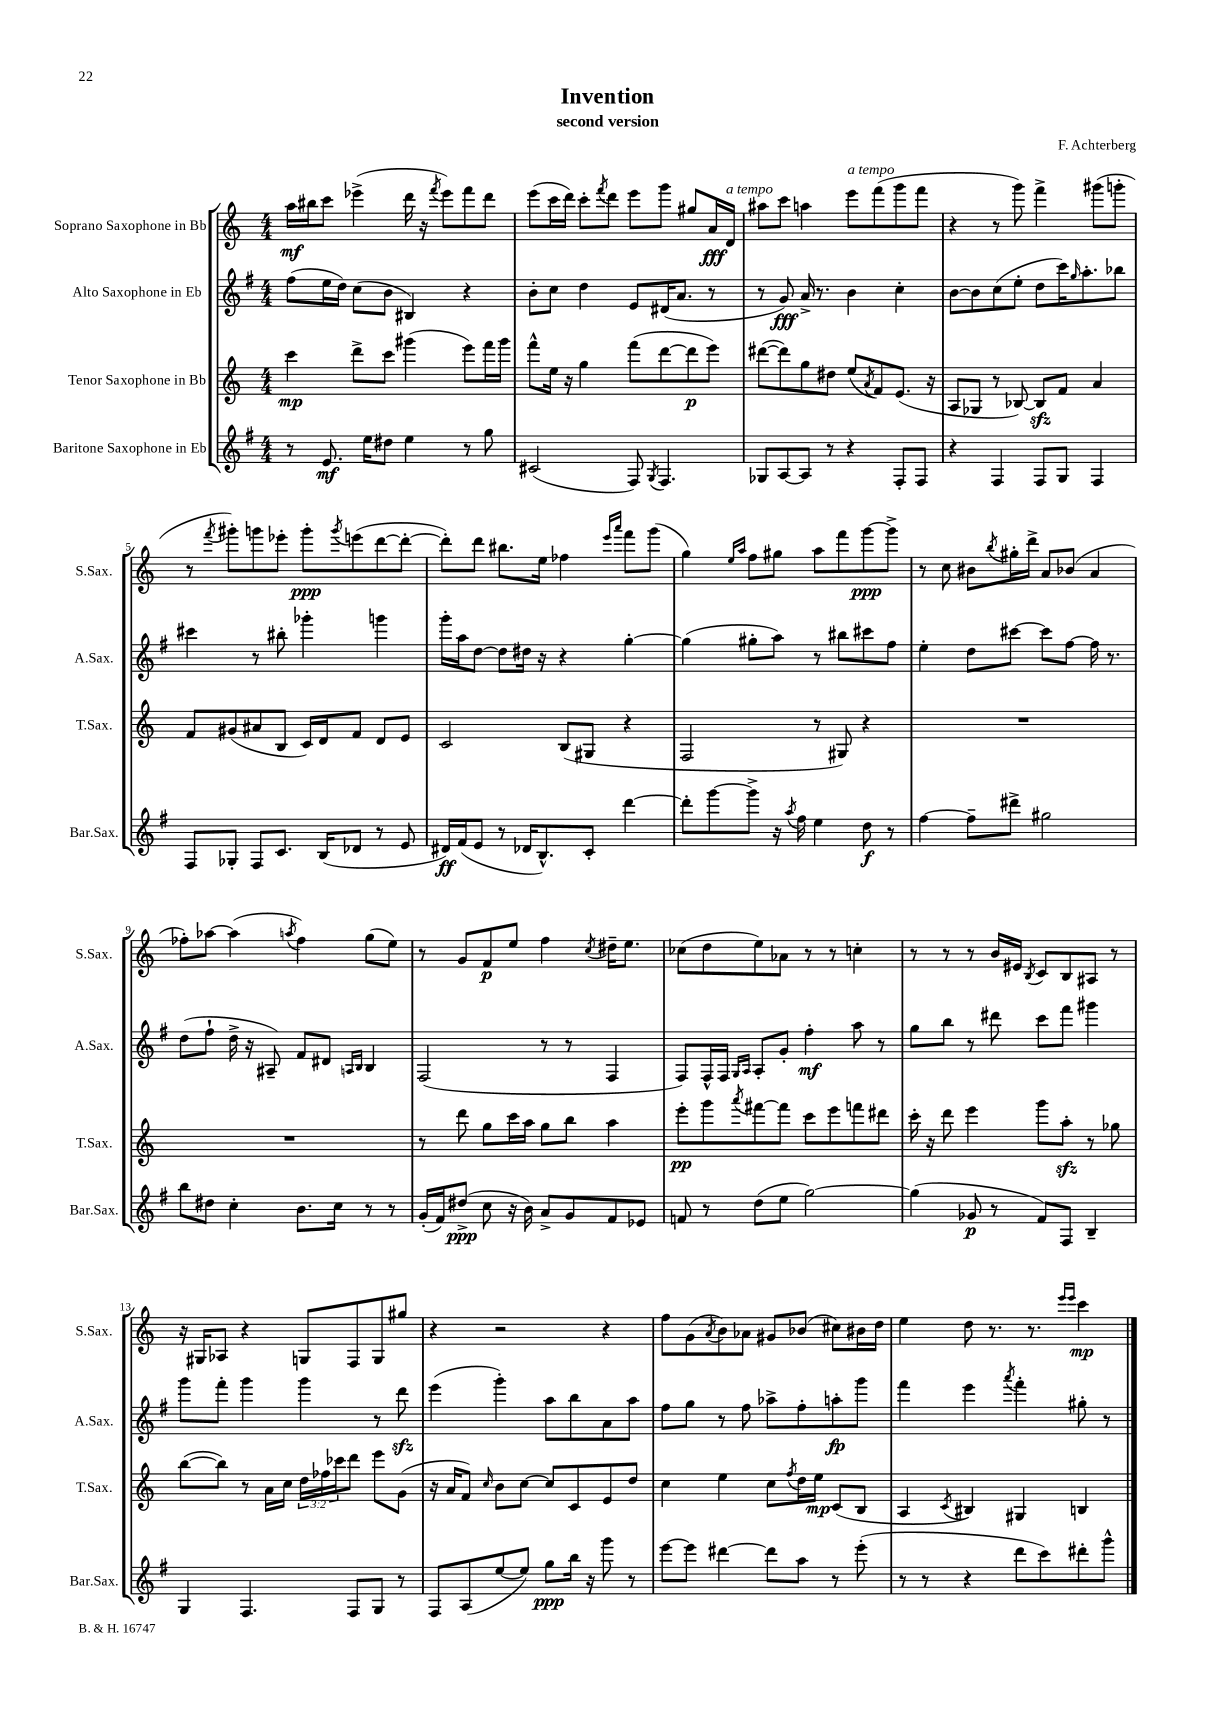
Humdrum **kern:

**kern	**kern	**kern	**kern
*staff4	*staff3	*staff2	*staff1
*clefG2	*clefG2	*clefG2	*clefG2
*k[f#]	*k[]	*k[f#]	*k[]
*M4/4	*M4/4	*M4/4	*M4/4
8r	4ccc	(8ff#	16aa
.	.	.	16bb#
8.e	.	16ee	8ccc
.	.	16dd)	.
.	8ddd^	(8cc	(4eee-^
16ee	.	.	.
8dd#	8ccc	8b	.
4ee	(4ggg#	4B#)	16ddd
.	.	.	16r
.	.	.	8qfff
.	.	.	8eee-)
8r	8eee)	4r	8fff
8gg	16fff	.	8ddd
.	16ggg#	.	.
=	=	=	=
(2c#	8fff^^	8b'	(8eee
.	16ee	8cc	16ccc
.	16r	.	16ddd)
.	4gg	4dd	8ccc'
.	.	.	8qfff
.	.	.	8ddd
8F#)	(8fff	8e	8eee
8qG	.	.	.
4.F#	[8ddd	(16d#	8ggg
.	.	8.a	.
.	8ddd]	.	8gg#
.	8eee)	8r	16a
.	.	.	16d
=	=	=	=
8G-	([8ddd#	8r	8aa#
[8A	8ddd#])	8g)	8ccc
8A]	8gg	16a^	4aa
.	.	8.r	.
8r	8dd#	.	.
4r	(8ee	4b	8eee
.	8qa	.	.
.	8f)	.	(8fff
8F#'	(8.e	4cc'	8ggg
8F#	.	.	8fff
.	16r	.	.
=	=	=	=
4r	8A	[8b	4r
.	8G-	8b]	.
4F#	8r	(8cc	8r
.	[8B-)	8ee'	8ggg)
8F#	8B-]	8dd	4fff^
8G	8f	16ccc)	.
.	.	16qqgg	.
.	.	8.aa'	.
4F#	4a	.	(8ggg#
.	.	8bb-	8ggg'
=	=	=	=
8F#	8f	4ccc#	8r
.	.	.	8qfff
8G-'	(8g#	.	8ggg#')
8F#	8a#	8r	8ggg
8.c	8B	8bb#'	8eee-'
.	16c)	4ggg-'	8ggg'
(16B	16d	.	.
.	.	.	8qggg
8d-	8f	.	(8eee
8r	8d	4ggg	[8ddd
8e	8e	.	8ddd'_
=	=	=	=
16d#)	2c	16ggg'	8ddd'])
(16f#	.	16aa	.
8e	.	[8dd	8ddd
8r	.	8dd]	8.bb#
16d-	.	16dd#	.
8.B^^)	.	16r	16ee
.	(8B	4r	4ff-
8c'	8G#	.	.
.	.	.	16qqeee
.	.	.	16qqaaa
[4ddd	4r	[4gg'	8fff
.	.	.	(8ggg
=	=	=	=
8ddd']	2F	(4gg]	4gg)
[8ggg	.	.	.
.	.	.	16qqee
.	.	.	16qqaa
8ggg^]	.	8gg#'	8ff
16r	.	8aa)	8gg#
8qaa	.	.	.
16ff#	.	.	.
4ee	8r	8r	8aa
.	8G#)	8bb#	8fff
8dd	4r	8ccc#	[8ggg
8r	.	8ff#	8ggg^]
=	=	=	=
[4ff#	1r	4ee'	8r
.	.	.	8cc
8ff#~]	.	8dd	8b#
.	.	.	8qbb
8ddd#^	.	[8ccc#	16gg#'
.	.	.	16ddd^
2gg#	.	8ccc#]	8a
.	.	[8ff#	(8b-
.	.	16ff#]	4a
.	.	8.r	.
=	=	=	=
8bb	1r	(8dd	8ff-')
8dd#	.	8ff#`	[8aa-
4cc'	.	16dd^	(4aa-]
.	.	16r	.
.	.	8A#~)	.
.	.	.	8qaa
8.b	.	8f#	4ff-)
.	.	8d#	.
16cc	.	.	.
.	.	16qqA	.
.	.	16qqB	.
8r	.	4B	(8gg
8r	.	.	8ee)
=	=	=	=
(16g'	8r	(2F#	8r
16f#)	.	.	.
(8dd#^	8ddd	.	8g
8cc	8gg	.	8f
16r	16ccc	.	8ee
16b)	16aa	.	.
8a^	8gg	8r	4ff
8g	8bb	8r	.
.	.	.	8qcc
8f#	4aa	4F#	16dd#~
.	.	.	8.ee
8e-	.	.	.
=	=	=	=
8f	8eee'	8F#)	(8cc-
8r	8ggg	16F#^^	8dd
.	.	16F#	.
.	.	16qqG	.
.	8qaaa	16qqA	.
(8dd	[8fff#	8A'	8ee)
8ee	8fff#]	8g'	8a-
[2gg)	8ccc	4ff#'	8r
.	8eee	.	8r
.	8fff	8aa	4cc'
.	8ddd#	8r	.
=	=	=	=
(4gg]	16ccc'	8gg	8r
.	16r	.	.
.	8ddd	8bb	8r
8g-	4eee	8r	8r
8r	.	8ddd#	16b
.	.	.	16e#
.	.	.	8qB
8f#)	8ggg	8ccc	8c
8F#	8aa'	8fff#	8B
4B~	8r	4ggg#	8A#
.	8gg-	.	8r
=	=	=	=
4G	([8bb	8ggg	16r
.	.	.	16G#
.	8bb])	8fff#'	8A-
4.F#	8r	4ggg	4r
.	16a	.	.
.	16cc	.	.
.	24dd	4ggg	8G
.	24ff-	.	.
.	24ccc-	.	.
8F#	8ddd	.	8F
8G	8eee	8r	8G
8r	(8g	8ddd	8gg#
=	=	=	=
8F#	16r	(4eee	4r
.	16a	.	.
(8A	8f)	.	.
.	16qqcc	.	.
[8ee	8b	4ggg')	2r
8ee])	[8cc	.	.
8gg	8cc]	8aa	.
16bb	8c	8bb	.
16r	.	.	.
8ggg	8e	8a	4r
8r	8dd	8aa	.
=	=	=	=
[8eee	4cc	8ff#	8ff
8eee]	.	8gg	(8g
.	.	.	8qa
[4ddd#	4ee	8r	8b)
.	.	8ff#	8a-
8ddd#]	8cc	8aa-^	8g#
.	8qff	.	.
8aa	16dd	8ff#'	(8b-
.	16ee	.	.
8r	(8c	8aa'	8cc#)
(8eee'	8B	8ggg	16b#
.	.	.	16dd
=	=	=	=
8r	4A	4fff#	4ee
8r	.	.	.
.	8qc	.	.
4r	4B#)	4eee	8dd
.	.	.	8.r
.	.	8qaaa	.
8ddd	4G#	4fff#'	.
.	.	.	8.r
8ccc)	.	.	.
.	.	.	16qqeee
.	.	.	16qqeee
8ddd#'	4B	8gg#'	4ccc
8ggg^^	.	8r	.
==	==	==	==
*-	*-	*-	*-
